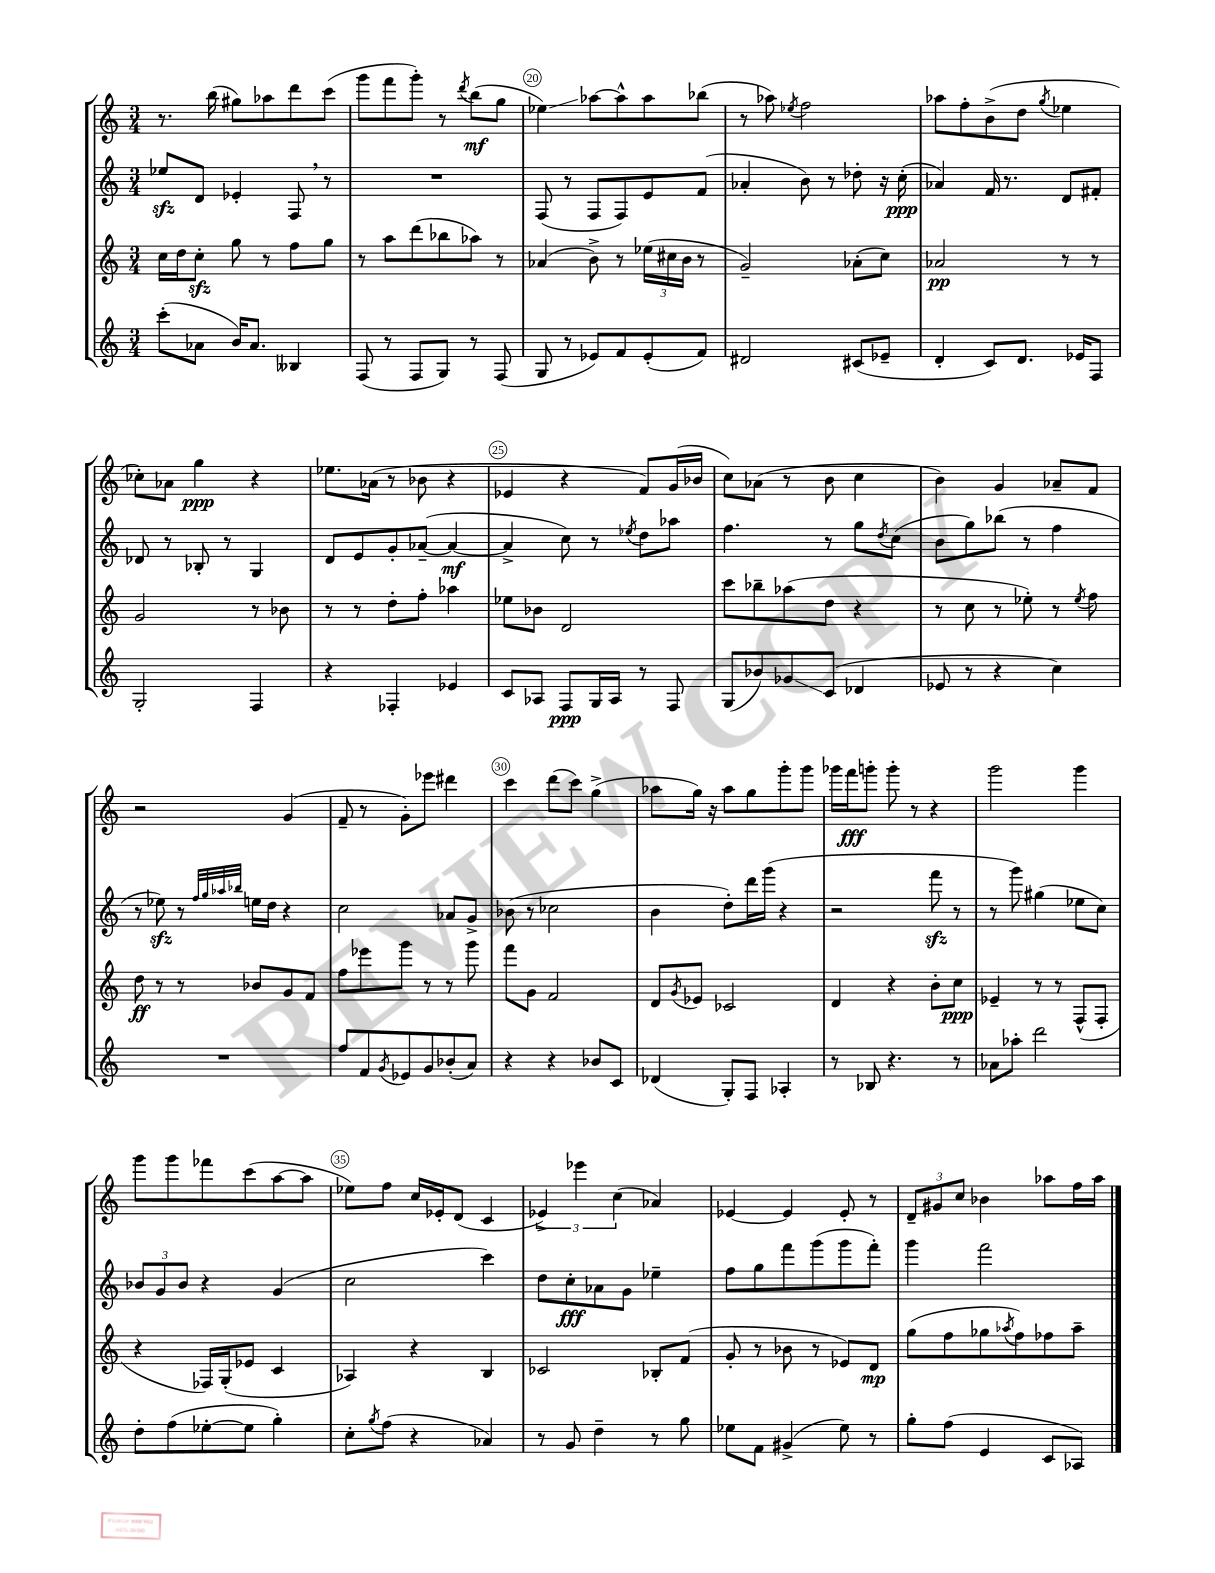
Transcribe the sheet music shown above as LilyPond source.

<<
\new StaffGroup <<
\new Staff = "s0" {
    \clef treble \key c \major \numericTimeSignature \time 3/4
    r8. b''16( gis''8) aes''8 d'''8 c'''8( |
    g'''8 f'''8 g'''8-.) r8 \acciaccatura { d'''8 } b''8\mf( g''8 |
    ees''4\glissando) aes''8~ aes''8-^ aes''8 bes''8( |
    r8 aes''8) \acciaccatura { ees''8 } f''2 |
    aes''8 f''8-. b'8->( d''8 \acciaccatura { g''8 } ees''4 |
    ces''8-.) aes'8 g''4\ppp r4 |
    ees''8. aes'16( r8 bes'8 r4 |
    ees'4 r4 f'8) g'16( bes'16 |
    c''8) aes'8( r8 b'8 c''4 |
    b'4) g'4 aes'8-- f'8 |
    r2 g'4( |
    f'8-- r8 g'8-.) ees'''8 dis'''4 |
    c'''4 d'''8( c'''8) g''4->( |
    aes''8 g''16) r16 aes''8 g''8 g'''8-. g'''8 |
    ges'''16 f'''16\fff g'''8-. g'''8-. r8 r4 |
    g'''2 g'''4 |
    g'''8 g'''8 fes'''8 c'''8( a''8~ a''8 |
    ees''8) f''8 c''16 ees'16-. d'8( c'4 |
    \tuplet 3/2 { ees'4->) ees'''4 c''4( } aes'4) |
    ees'4~ ees'4 ees'8-. r8 |
    \tuplet 3/2 { d'8-- gis'8 c''8 } bes'4 aes''8 f''16 aes''16 \bar "|." |
}
\new Staff = "s1" {
    \clef treble \key c \major \numericTimeSignature \time 3/4
    ees''8\sfz d'8 ees'4-. f8 \breathe r8 |
    R2. |
    f8( r8 f8 f8) e'8 f'8( |
    aes'4-. b'8) r8 des''8-. r16 c''16-.\ppp( |
    aes'4) f'16 r8. d'8 fis'8-. |
    des'8 r8 bes8-. r8 g4 |
    d'8 e'8 g'8-. aes'8~--( aes'4~\mf |
    aes'4-> c''8) r8 \acciaccatura { ees''8 } d''8 aes''8 |
    f''4. r8 g''8 \acciaccatura { d''8 } c''8( |
    b'8 g''8) bes''8( r8 f''4 |
    r8 ees''8\sfz) r8 \grace { f''32 g''32 aes''32 bes''32 } e''16 d''16 r4 |
    c''2 aes'8 g'8-> |
    bes'8( r8 ces''2 |
    b'4 d''8-.) d'''16 g'''16( r4 |
    r2 f'''8\sfz r8 |
    r8 g'''8) gis''4( ees''8 c''8) |
    \tuplet 3/2 { bes'8 g'8 bes'8 } r4 g'4( |
    c''2 c'''4) |
    d''8 c''8-.\fff aes'8 g'8 ees''4-- |
    f''8 g''8 f'''8 g'''8( g'''8 f'''8-.) |
    g'''4 f'''2 \bar "|." |
}
\new Staff = "s2" {
    \clef treble \key c \major \numericTimeSignature \time 3/4
    c''16 d''16 c''8-.\sfz g''8 r8 f''8 g''8 |
    r8 a''8 d'''8( bes''8 aes''8) r8 |
    aes'4( b'8->) r8 \tuplet 3/2 { ees''16( cis''16 b'16 } r8 |
    g'2--) aes'8-.( c''8) |
    aes'2\pp r8 r8 |
    g'2 r8 bes'8 |
    r8 r8 d''8-. f''8-. aes''4 |
    ees''8 bes'8 d'2 |
    c'''8 bes''8-- aes''8( d''8 r4 |
    r8 c''8 r8 ees''8-.) r8 \acciaccatura { ees''8 } f''8 |
    d''8\ff r8 r8 bes'8 g'8 f'8 |
    f''8 ees'''8 g'''8 r8 r8 g'''8 |
    f'''8 g'8 f'2 |
    d'8 \acciaccatura { g'8 } ees'8 ces'2 |
    d'4 r4 b'8-. c''8\ppp |
    ees'4-- r8 r8 f8-^( f8-. |
    r4 fes16) g16-.( ees'8 c'4 |
    aes4) r4 b4 |
    ces'2 bes8-. f'8( |
    g'8-. r8 bes'8 r8 ees'8) d'8\mp |
    g''8( f''8 ges''8 \acciaccatura { aes''8 } f''8) fes''8 aes''8-- \bar "|." |
}
\new Staff = "s3" {
    \clef treble \key c \major \numericTimeSignature \time 3/4
    c'''8-.( aes'8 b'16) aes'8. beses4 |
    f8( r8 f8 g8) r8 f8( |
    g8 r8 ees'8) f'8 ees'8-.( f'8) |
    dis'2 cis'8( ees'8-- |
    d'4-. c'8) d'8. ees'16 f8 |
    g2-. f4 |
    r4 fes4-. ees'4 |
    c'8 aes8 f8\ppp g16 aes16 r8 f8 |
    g8( bes'8) ges'8\glissando c'8( des'4 |
    ees'8 r8 r4 c''4) |
    R2. |
    f''8 f'8 \acciaccatura { g'8 } ees'8 g'8 bes'8-.( a'8) |
    r4 r4 bes'8 c'8 |
    des'4( g8-.) f8 aes4-. |
    r8 bes8 r4. r8 |
    aes'8 aes''8-. d'''2 |
    d''8-. f''8( ees''8~-. ees''8 g''4-.) |
    c''8-. \acciaccatura { g''8 } f''8( r4 aes'4) |
    r8 g'8 d''4-- r8 g''8 |
    ees''8 f'8 gis'4->( ees''8) r8 |
    g''8-. f''8( e'4 c'8 aes8) \bar "|." |
}
>>
>>
\layout { \context { \Score currentBarNumber = #18 \override BarNumber.break-visibility = ##(#f #t #t) barNumberVisibility = #(every-nth-bar-number-visible 5) \override BarNumber.stencil = #(make-stencil-circler 0.1 0.3 ly:text-interface::print) } }
